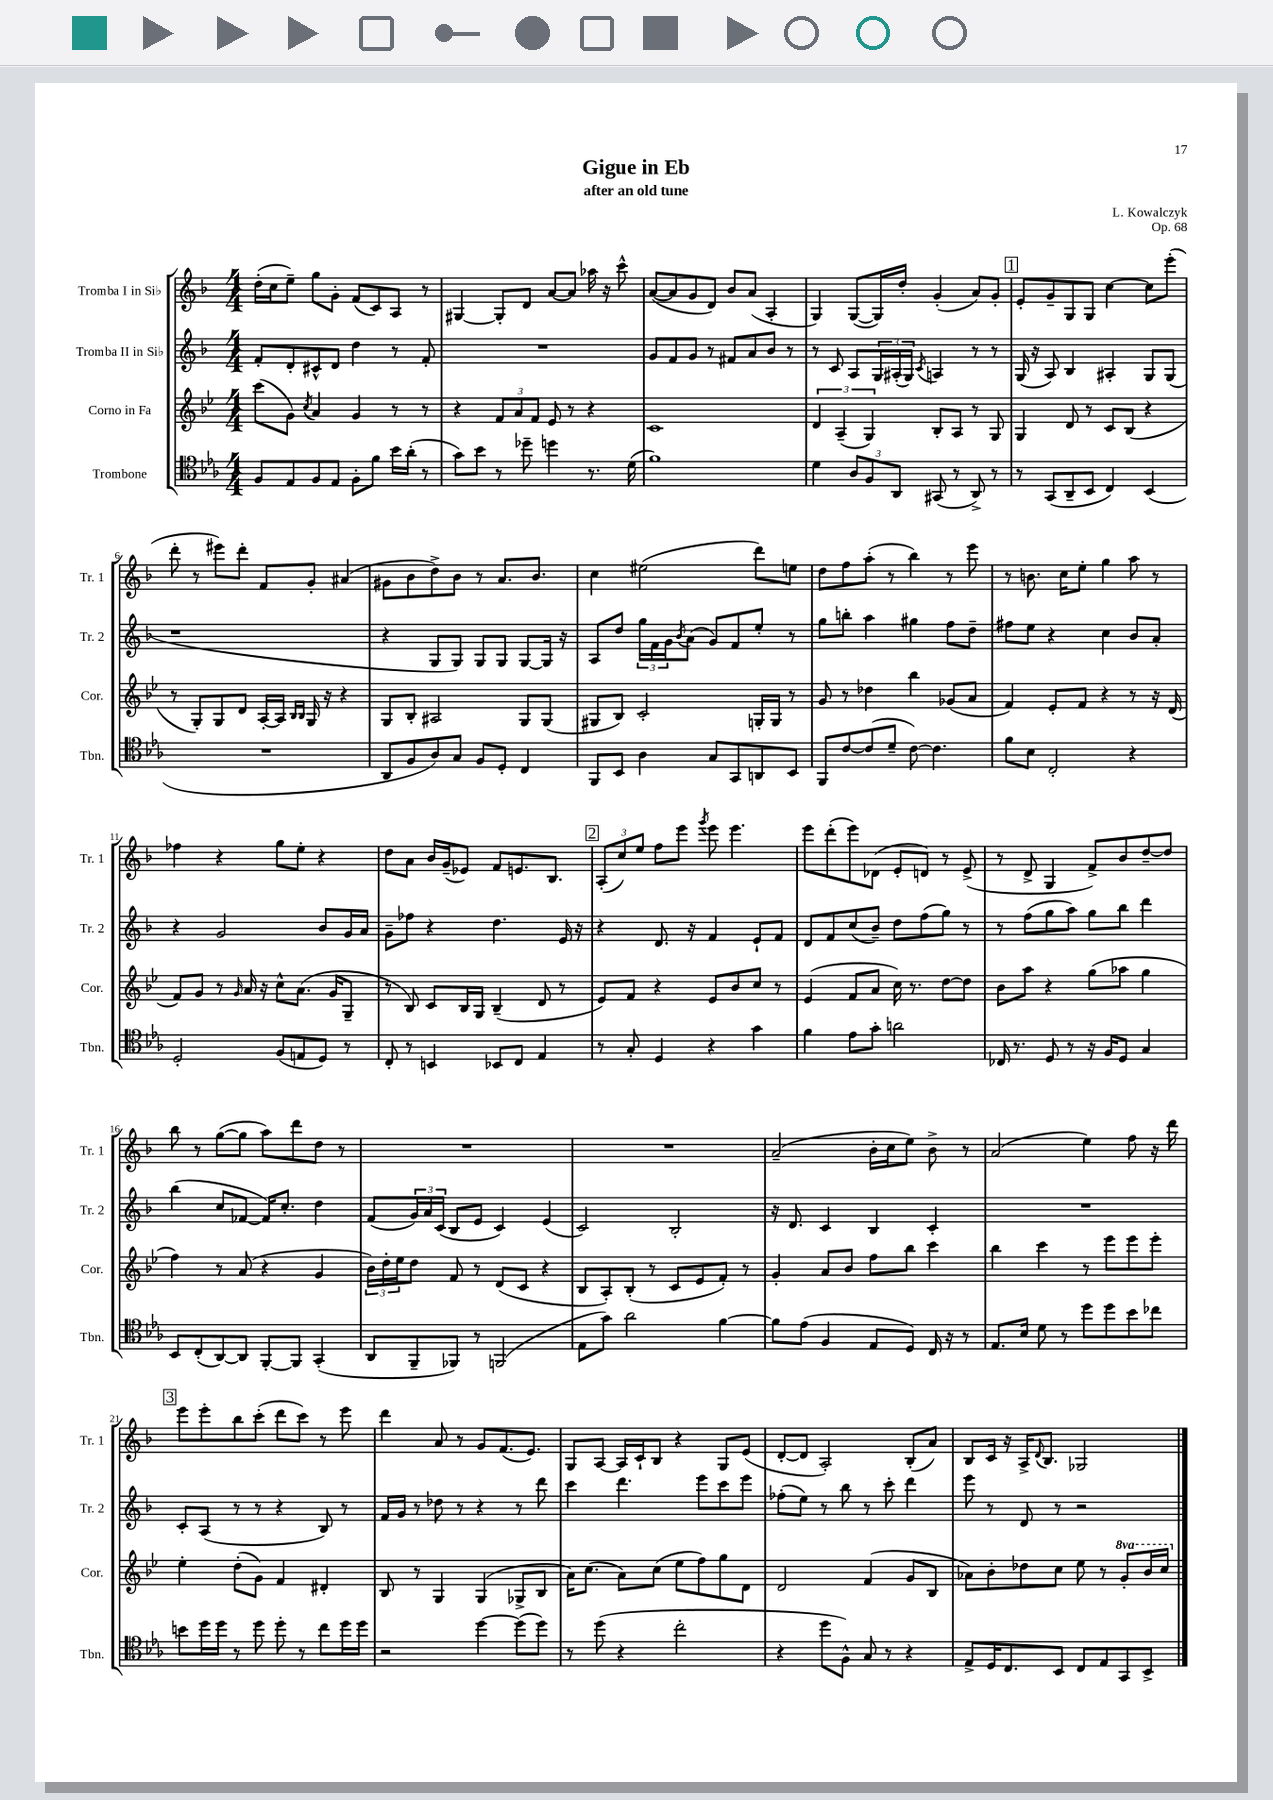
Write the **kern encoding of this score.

**kern	**kern	**kern	**kern
*part4	*part3	*part2	*part1
*staff4	*staff3	*staff2	*staff1
*I"Trombone	*I"Corno in Fa	*I"Tromba II in Si♭	*I"Tromba I in Si♭
*I'Tbn.	*I'Cor.	*I'Tr. 2	*I'Tr. 1
*clefC4	*clefG2	*clefG2	*clefG2
*k[b-e-a-]	*k[b-e-]	*k[b-]	*k[b-]
*M4/4	*M4/4	*M4/4	*M4/4
=1	=1	=1	=1
8F/L	(8ccc\L	8f'/L	(16dd'\LL
.	.	.	16cc\J
8E-/	8g\J)	8d'/	8ee~\J)
.	8qcc/	.	.
8F/	4a/	8c#X^^/	8gg\L
8E-/J	.	8d/J	8g'\J
8F'\L	4g/	4dd\	(8f/L
8f\J	.	.	8c/)
16b-\LL	8r	8r	8A/J
(16a-'\JJ	.	.	.
8r	8r	8f'/	8r
=2	=2	=2	=2
8g\L)	4r	1r	[4G#X/
8b-\J	.	.	.
8r	12f/L	.	8G#'/L]
.	12a/	.	.
8dd-X~\	.	.	8d/J
.	12f/J	.	.
4ddn\	8e-/	.	[8a/L
.	8r	.	8a/J]
8.r	4r	.	16aa-X\
.	.	.	16r
.	.	.	8ccc^^\
(16d\	.	.	.
=3	=3	=3	=3
1f)	1c	8g/L	([8a/L
.	.	8f/	8a/]
.	.	8g/J	8g/
.	.	8r	8d/J)
.	.	8f#X/L	8b-/L
.	.	8a/	(8a/J
.	.	8b-/J	4A'/
.	.	8r	.
=4	=4	=4	=4
4d\	6d/	8r	4G/)
.	.	8c/	.
.	(6A~/	.	.
12A-/L	.	8A/L	([8G/L
12F/	6G/)	.	.
.	.	24G/L	16G/L])
12AA-/J	.	(24A#X'/	.
.	.	.	16dd'/JJ
.	.	24G/JJ)	.
.	.	8qc/	.
(8GG#X/	8B-'/L	4An/	(4g'/
8r	8A/J	.	.
8AA-^/)	8r	8r	8a/L)
8r	8G/	8r	8g'/J
!!LO:REH:place=s1:t=1
=5	=5	=5	=5
8r	4G/	(16G/	8e'/L
.	.	16r	.
(8GG/L	.	8A/)	8g~/
8AA-~/	8d/	4B-/	8G/
8BB-/J	8r	.	8G/J
4C/)	8c/L	4A#X'/	[4cc\
.	(8B-/J	.	.
(4BB-/	4r	8G/L	8cc\L]
.	.	(8G/J	(8eee'\J
!!LO:LB:g=z
=6	=6	=6	=6
1r	8r	1r	8ddd'\
.	8G'/L)	.	8r
.	8G/	.	8eee#X\L)
.	8d/J	.	8ddd'\J
.	[16A'/LL	.	8f/L
.	16A/JJ]	.	.
.	16qqB-/LL	.	.
.	16qqB-/JJ	.	.
.	16G/	.	8g'/J
.	16r	.	.
.	4r	.	(4a#X/
=7	=7	=7	=7
8AA-/L	8G/L	4r	8g#X\L
8F/	8B-'/J	.	8b-\
8A-/)	2A#X/	8G/L	8dd^\)
8G/J	.	8G/J)	8b-\J
8F/L	.	8G/L	8r
8D'/J	.	8G/J	8.a/L
4C/	8G/L	[8G/L	.
.	.	.	8.b-/J
.	(8G/J	16G/Jk]	.
.	.	16r	.
=8	=8	=8	=8
8FF/L	8G#X/L	8A/L	4cc\
8BB-/J	8B-/J)	8dd/J	.
4A-\	2c'/	24gg\LL	(2ee#X\
.	.	24f\	.
.	.	24g\J	.
.	.	8qb-/	.
.	.	(8a\J	.
8G/L	.	8g/L)	.
8GG/	.	8f/	.
8AAn/	16Gn'/LL	8ee'/J	8ddd\L)
.	16G/JJ	.	.
8BB-/J	8r	8r	8een\J
=9	=9	=9	=9
8FF/L	8g/	8gg\L	8dd\L
[8c/	8r	8bbn'\J	8ff\
(8c/]	4dd-X\	4aa\	(8aa'\J
8d~/J	.	.	8r
[8c\)	4bb-\	4gg#X\	4bb-\)
4.c\]	.	.	.
.	(8g-X/L	8ff\L	8r
.	8a/J	8dd~\J	8eee\
=10	=10	=10	=10
8f\L	4f/)	8ff#X\L	8r
8B-\J	.	8ee\J	8.bn\
2C'/	8e-'/L	4r	.
.	.	.	16cc\KL
.	8f/J	.	8ee'\J
.	4r	4cc\	4gg\
4r	8r	8b-/L	8aa\
.	16r	8a'/J	8r
.	(16d/	.	.
!!LO:LB:g=z
=11	=11	=11	=11
2D'/	8f/L)	4r	4ff-X\
.	8g/J	.	.
.	8r	2g/	4r
.	16qqg/	.	.
.	16a/	.	.
.	16r	.	.
(8F/L	8cc^^\L	.	8gg\L
8En/	(8.a\J	.	8ee'\J
8D/J)	.	8b-/L	4r
.	16g/KL	.	.
8r	8G~/J	16g/L	.
.	.	16a/JJ	.
=12	=12	=12	=12
8C'/	8r	8g~\L	8dd\L
8r	8B-/)	8ff-X\J	8a\J
4BBn/	8c/L	4r	16b-/LL
.	.	.	(16g~/J
.	16B-/L	.	8e-X/J)
.	16G/JJ	.	.
8BB-X/L	(4B-~/	4.dd\	8f/L
8C/J	.	.	8.en/
4E-/	8d/	.	.
.	.	.	8.B-/J
.	8r	16e/	.
.	.	16r	.
!!LO:REH:place=s1:t=2
=13	=13	=13	=13
8r	8e-/L)	4r	(12A'/L
.	.	.	12cc/)
8G'/	8f/J	.	.
.	.	.	12ee/J
4D/	4r	8.d/	8ff\L
.	.	.	8eee\J
.	.	16r	.
.	.	.	8qggg/
4r	8e-/L	4f/	8eee\
.	8b-/	.	4.eee\
4g\	8cc/J	8e`/L	.
.	8r	8f/J	.
=14	=14	=14	=14
4f\	(4e-/	8d/L	8eee\L
.	.	8f/	(8ddd'\
8e-\L	8f/L	(8cc/	8eee\)
8g'\J	8a/J	8b-~/J)	(8d-X\J
2an\	16cc\)	8dd\L	8e'/L
.	8.r	.	.
.	.	(8ff\	8dn/J)
.	[8dd\L	8gg\J)	8r
.	8dd\J]	8r	(8e^/
=15	=15	=15	=15
16C-X/	8b-\L	8r	8r
8.r	.	.	.
.	8aa\J	(8ff\L	8d^/
8D/	4r	8gg\	4G/
8r	.	8aa\J)	.
16r	(8gg\L	8gg\L	8f^/L)
16F/KL	.	.	.
8D/J	8aa-X\J	8bb-\J	8b-/
4G/	4gg\	4ddd\	[8dd~/
.	.	.	8dd/J]
!!LO:LB:g=z
=16	=16	=16	=16
8BB-/L	4ff\)	(4bb-\	8bb-\
(8C'/	.	.	8r
[8AA-/)	8r	8cc/L	([8gg\L
8AA-/J]	(8a/	[8f-X/J	8gg\J]
[8FF'/L	4r	16f-/KL])	8aa\L)
.	.	8.cc'/J	.
8FF/J]	.	.	8ddd\
(4GG'/	4g/	4dd\	8dd\J
.	.	.	8r
=17	=17	=17	=17
8AA-/L	24b-\LL)	(8f/L	1r
.	24dd'\	.	.
.	24ee-\J	.	.
8FF~/	8dd\J	24g/L)	.
.	.	24a/	.
.	.	(24c/JJ	.
8FF-X/J)	8f/	8B-/L	.
8r	8r	8e/J	.
(2FFn/	(8d/L	4c/)	.
.	8c/J	.	.
.	4r	(4e/	.
=18	=18	=18	=18
8E-\L	8B-/L	2c/)	1r
8g\J)	8A'/)	.	.
2a-\	(8B-'/J	.	.
.	8r	.	.
.	8c/L	2B-'/	.
.	8e-/	.	.
[4f\	8f'/J)	.	.
.	8r	.	.
=19	=19	=19	=19
8f\L]	4g'/	16r	(2a~/
.	.	8.d/	.
(8e-\J	.	.	.
4F/	8a/L	4c/	.
.	8b-/J	.	.
8E-/L	8ff\L	4B-/	16b-'\LL
.	.	.	16cc\J
8D/J)	8bb-\J	.	8ee\J)
16C/	4ccc\	4c'/	8b-^\
16r	.	.	.
8r	.	.	8r
=20	=20	=20	=20
8.E-/L	4bb-\	1r	(2a/
16B-/Jk	.	.	.
8d\	4ccc\	.	.
8r	.	.	.
8dd\L	8r	.	4ee\)
8dd\	8eee-\L	.	.
8b-\	8eee-\	.	8ff\
8cc-X\J	8eee-'\J	.	16r
.	.	.	16ddd\
!!LO:LB:g=z
!!LO:REH:place=s1:t=3
=21	=21	=21	=21
8bn\L	4ee-'\	8c'/L	8eee\L
16dd\L	.	(8A/J	8eee'\
16dd\JJ	.	.	.
8r	(8dd'\L	8r	8bb-\
8dd\	8g\J)	8r	(8ccc'\J
8dd'\	4f/	4r	8ddd\L
8r	.	.	8ccc\J)
8cc\L	4d#X'/	8B-/)	8r
16dd\L	.	8r	8eee\
16dd\JJ	.	.	.
=22	=22	=22	=22
2r	8B-/	16f/LL	4ddd\
.	.	16g/JJ	.
.	8r	8r	.
.	4G/	8dd-X\	8a/
.	.	8r	8r
[4dd\	(4G/	4r	8g/L
.	.	.	(8.f/
(8dd\L]	8G-X^/L	8r	.
.	.	.	8.e/J)
8dd\J)	8B-/J	8ddd\	.
=23	=23	=23	=23
8r	16a\KL)	4ccc\	8G/L
.	(8.cc\J	.	.
(8dd\	.	.	[8A/J
4r	8a\L)	4.ddd\	16A/LL]
.	.	.	16c`/J
.	(8cc\J	.	8B-/J
2cc'\	8ee-\L	.	4r
.	8ff\)	8eee\L	.
.	8gg\	8ccc\	8G/L
.	8d\J	8eee\J	(8e/J
=24	=24	=24	=24
4r	2d/	(8ff-X'\L	[8d'/L
.	.	8ee\J)	8d/J]
8dd\L	.	8r	2A'/)
8F^^\J)	.	8bb-\	.
8G/	(4f/	8r	.
8r	.	8ccc'\	.
4r	8g/L	4ddd\	(8B-'/L
.	8B-/J	.	8a/J)
=25	=25	=25	=25
8E-^/L	8a-X\L)	8eee\	8B-/L
16D/K	8b-'\	8r	16c/Jk
8.C/	.	.	16r
.	8dd-X\	8d/	16A^/KL
.	.	.	8qqd/
.	.	.	8.B-/J
8BB-/J	8cc\J	8r	.
8C/L	8ee-\	2r	2G-X/
8E-/	8r	.	.
*	*8va	*	*
8GG/	8gg'/L	.	.
8BB-^/J	16bb-/L	.	.
.	16ccc/JJ	.	.
*	*X8va	*	*
==	==	==	==
*-	*-	*-	*-
